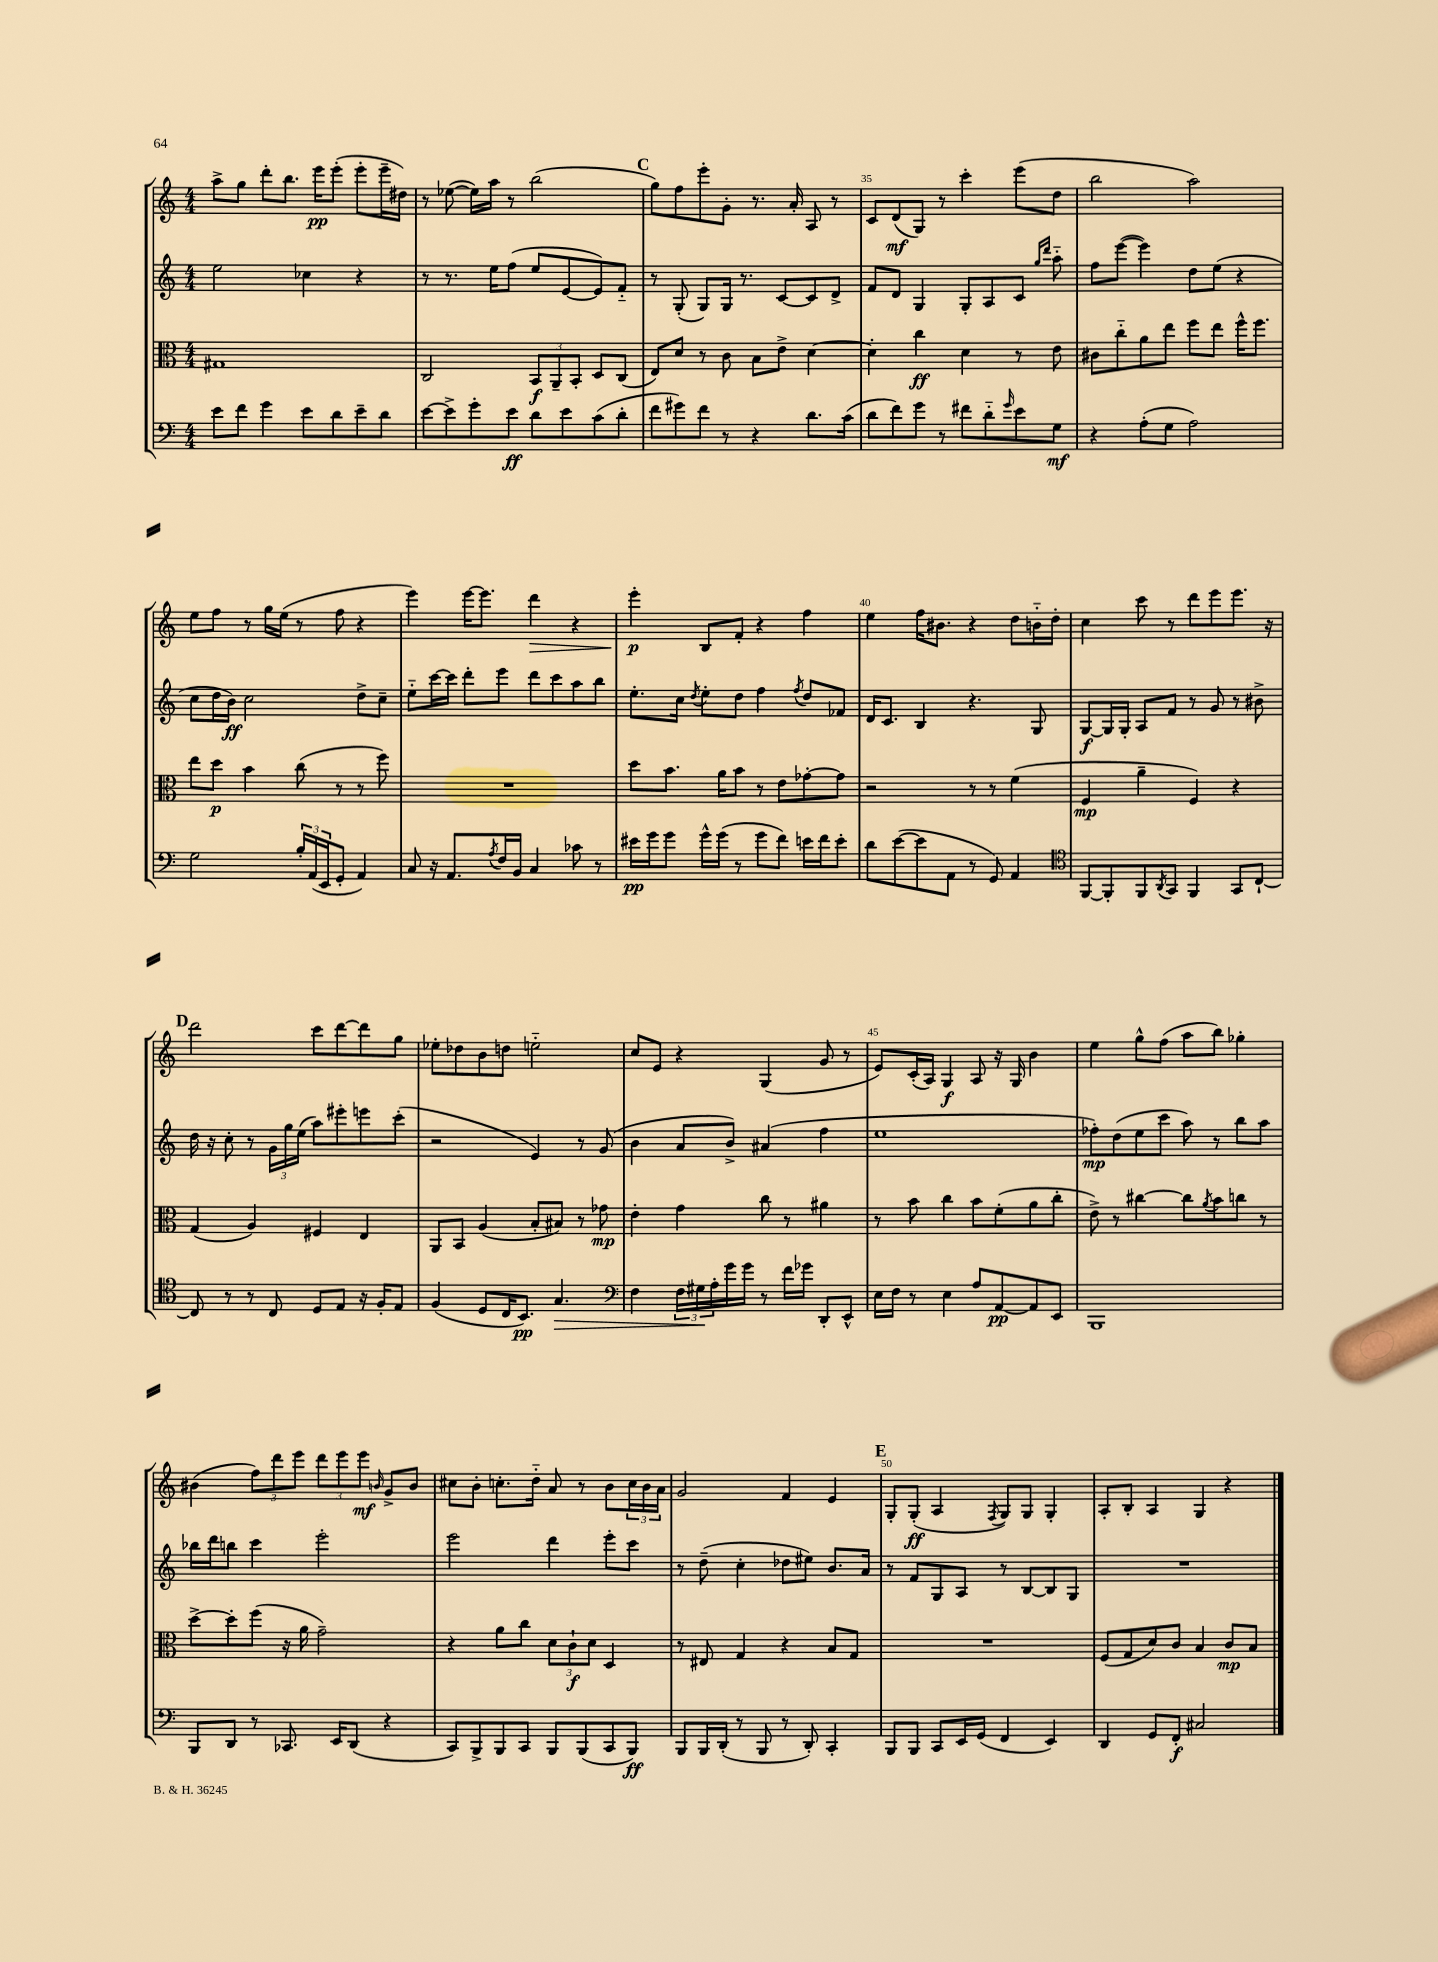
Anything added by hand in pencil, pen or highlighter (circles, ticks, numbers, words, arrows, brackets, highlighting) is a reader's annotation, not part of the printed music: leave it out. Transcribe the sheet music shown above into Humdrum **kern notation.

**kern	**dynam	**kern	**dynam	**kern	**dynam	**kern	**dynam
*part4	*part4	*part3	*part3	*part2	*part2	*part1	*part1
*staff4	*staff4	*staff3	*staff3	*staff2	*staff2	*staff1	*staff1
*clefF4	*	*clefC3	*	*clefG2	*	*clefG2	*
*k[]	*	*k[]	*	*k[]	*	*k[]	*
*M4/4	*	*M4/4	*	*M4/4	*	*M4/4	*
=32	=32	=32	=32	=32	=32	=32	=32
8e\L	.	1G#X	.	2ee\	.	8aa^\L	.
8f\J	.	.	.	.	.	8gg\J	.
4g\	.	.	.	.	.	8ddd'\L	.
.	.	.	.	.	.	8.bb\J	.
8e\L	.	.	.	4cc-X\	.	.	.
.	.	.	.	.	.	16eee\KL	pp
8d\	.	.	.	.	.	(8eee'\J	.
8e~\	.	.	.	4r	.	8eee'\L	.
8d\J	.	.	.	.	.	16eee~\L	.
.	.	.	.	.	.	16dd#X\JJ)	.
=33	=33	=33	=33	=33	=33	=33	=33
[8e\L	.	2C/	.	8r	.	8r	.
8e^\]	.	.	.	8.r	.	([8ee-X\	.
8g'\	.	.	.	.	.	16ee-\LL])	.
.	.	.	.	16ee\KL	.	16aa\JJ	.
8e\J	ff	.	.	(8ff\J	.	8r	.
8d\L	.	12BB/L	f	8ee/L	.	(2bb\	.
.	.	12AA~/	.	.	.	.	.
8e\	.	.	.	[8e/	.	.	.
.	.	12BB'/J	.	.	.	.	.
(8c\	.	8D/L	.	8e/])	.	.	.
8d'\J	.	(8C/J	.	8f/J	.	.	.
!!LO:REH:place=s1:t=C
=34	=34	=34	=34	=34	=34	=34	=34
8f\L	.	8E/L)	.	8r	.	8gg\L)	.
8g#X\)	.	8d/J	.	(8G'/	.	8ff\	.
8f\J	.	8r	.	8G/L)	.	8eee'\	.
8r	.	8c\	.	16G/Jk	.	8g'\J	.
.	.	.	.	8.r	.	.	.
4r	.	8B\L	.	.	.	8.r	.
.	.	8e^\J	.	[8c/L	.	.	.
.	.	.	.	.	.	16a'/	.
8.d\L	.	[4d\	.	8c/]	.	8A/	.
.	.	.	.	8d^/J	.	8r	.
(16c\Jk	.	.	.	.	.	.	.
=35	=35	=35	=35	=35	=35	=35	=35
8d\L	.	4d'\]	.	8f/L	.	8c/L	.
8f\)	.	.	.	8d/J	.	(8d/	mf
8g\J	.	4cc\	ff	4G/	.	8G/J)	.
8r	.	.	.	.	.	8r	.
8f#X\L	.	4d\	.	8G'/L	.	4ccc'\	.
8d\	.	.	.	8A/	.	.	.
16qqg/	.	.	.	.	.	.	.
8e\	.	8r	.	8c/J	.	(8eee\L	.
.	.	.	.	16qqgg/LL	.	.	.
.	.	.	.	16qqddd/JJ	.	.	.
8G\J	mf	8e\	.	8aa\	.	8dd\J	.
=36	=36	=36	=36	=36	=36	=36	=36
4r	.	8c#X\L	.	8ff\L	.	2bb\	.
.	.	8cc\	.	([8eee\J	.	.	.
(8A'\L	.	8a\	.	4eee\])	.	.	.
8G\J	.	8ee\J	.	.	.	.	.
2A\)	.	8ff\L	.	8dd\L	.	2aa\)	.
.	.	8ee\J	.	(8ee\J	.	.	.
.	.	16ff^^\KL	.	4r	.	.	.
.	.	8.ff\J	.	.	.	.	.
!!LO:LB:g=z
=37	=37	=37	=37	=37	=37	=37	=37
2G\	.	8ee\L	.	8cc\L	.	8ee\L	.
.	.	8dd\J	p	16dd\L	.	8ff\J	.
.	.	.	.	16b\JJ)	ff	.	.
.	.	4b\	.	2cc\	.	8r	.
.	.	.	.	.	.	16gg\LL	.
.	.	.	.	.	.	(16ee\JJ	.
24B'/LL	.	(8cc\	.	.	.	8r	.
(24AA/	.	.	.	.	.	.	.
24EE/J	.	.	.	.	.	.	.
8GG'/J	.	8r	.	.	.	8ff\	.
4AA/)	.	8r	.	8dd^\L	.	4r	.
.	.	8ff\)	.	8cc~\J	.	.	.
=38	=38	=38	=38	=38	=38	=38	=38
8C/	.	1r	.	8ee\L	.	4eee\)	.
16r	.	.	.	[16ccc\L	.	.	.
8.AA/L	.	.	.	16ccc\JJ]	.	.	.
.	.	.	.	8ddd'\L	.	[16eee\KL	.
.	.	.	.	.	.	8.eee\J]	.
8qA/	.	.	.	.	.	.	.
16F/L	.	.	.	8eee\J	.	.	.
16BB/JJ	.	.	.	.	.	.	.
!	!	!	!	!	!	!	!LO:HP:b
4C/	.	.	.	8ddd\L	.	4ddd\	>
.	.	.	.	8ccc\	.	.	.
8c-X\	.	.	.	8aa\	.	4r	.
8r	.	.	.	8bb\J	.	.	.
=39	=39	=39	=39	=39	=39	=39	=39
16e#X\LL	pp	8dd\L	.	8.ee'\L	.	4eee'\	p
16g\J	.	.	.	.	.	.	.
8g\J	.	8.b\J	.	.	.	.	.
.	.	.	.	16cc\Jk	.	.	.
.	.	.	.	8qdd/	.	.	.
16g^^\LL	.	.	.	8ee'\L	.	8B/L	]
(16g\JJ	.	16a\KL	.	.	.	.	.
8r	.	8b\J	.	8dd\J	.	8f'/J	.
8g\L	.	8r	.	4ff\	.	4r	.
8f\J)	.	8e\L	.	.	.	.	.
.	.	.	.	8qff/	.	.	.
16en\LL	.	[8g-X'\	.	8dd/L	.	4ff\	.
16f\J	.	.	.	.	.	.	.
8e'\J	.	8g-\J]	.	8f-X/J	.	.	.
=40	=40	=40	=40	=40	=40	=40	=40
8d\L	.	2r	.	16d/KL	.	4ee\	.
.	.	.	.	8.c/J	.	.	.
([8e\	.	.	.	.	.	.	.
8e\]	.	.	.	4B/	.	16ff\KL	.
.	.	.	.	.	.	8.b#X\J	.
8AA\J	.	.	.	.	.	.	.
8r	.	8r	.	4.r	.	4r	.
8GG/)	.	8r	.	.	.	.	.
4AA/	.	(4f\	.	.	.	8dd\L	.
.	.	.	.	8G/	.	16bn\L	.
.	.	.	.	.	.	16dd'\JJ	.
=41	=41	=41	=41	=41	=41	=41	=41
*clefC4	*	*	*	*	*	*	*
[8FF/L	.	4F/	mp	[8G/L	f	4cc\	.
8FF'/]	.	.	.	16G/L]	.	.	.
.	.	.	.	16G'/JJ	.	.	.
8FF/	.	4a~\	.	8A/L	.	8ccc\	.
8qAA/	.	.	.	.	.	.	.
8GG/J	.	.	.	8f/J	.	8r	.
4FF/	.	4F/)	.	8r	.	8ddd\L	.
.	.	.	.	8g/	.	8eee\	.
8GG/L	.	4r	.	8r	.	8.eee\J	.
[8C`/J	.	.	.	8b#X^\	.	.	.
.	.	.	.	.	.	16r	.
!!LO:LB:g=z
!!LO:REH:place=s1:t=D
=42	=42	=42	=42	=42	=42	=42	=42
8C/]	.	(4G/	.	16dd\	.	2ddd\	.
.	.	.	.	16r	.	.	.
8r	.	.	.	8cc'\	.	.	.
8r	.	4A/)	.	8r	.	.	.
8C/	.	.	.	24g\LL	.	.	.
.	.	.	.	24gg\	.	.	.
.	.	.	.	(24ee\JJ	.	.	.
8D/L	.	4F#X/	.	8aa\L)	.	8ccc\L	.
8E/J	.	.	.	8eee#X'\	.	[8ddd\	.
16r	.	4E/	.	8eeen\	.	8ddd\]	.
16F'/KL	.	.	.	.	.	.	.
8E/J	.	.	.	(8ccc'\J	.	8gg\J	.
=43	=43	=43	=43	=43	=43	=43	=43
(4F/	.	8AA/L	.	2r	.	8ee-X'\L	.
.	.	8BB/J	.	.	.	8dd-X\	.
8D/L	.	(4A/	.	.	.	8b\	.
16C/K	.	.	.	.	.	8ddn\J	.
8.BB/J)	pp	.	.	.	.	.	.
.	.	8B'/L	.	4e/)	.	2een\	.
!	!LO:HP:b	!	!	!	!	!	!
4.G/	>	8B#X/J)	.	.	.	.	.
.	.	8r	.	8r	.	.	.
.	.	8g-X\	mp	(8g/	.	.	.
=44	=44	=44	=44	=44	=44	=44	=44
*clefF4	*	*	*	*	*	*	*
4F\	.	4e'\	.	4b\	.	8cc/L	.
.	.	.	.	.	.	8e/J	.
24F\LL	.	4g\	.	8a/L	.	4r	.
24G#X\	.	.	.	.	.	.	.
24A'\	]	.	.	.	.	.	.
16g\	.	.	.	8b^/J)	.	.	.
16g\JJ	.	.	.	.	.	.	.
8r	.	8cc\	.	(4a#X/	.	(4G/	.
16f\LL	.	8r	.	.	.	.	.
16g-X\JJ	.	.	.	.	.	.	.
8DD'/L	.	4a#X\	.	4ff\	.	8g/	.
8EE^^/J	.	.	.	.	.	8r	.
=45	=45	=45	=45	=45	=45	=45	=45
16E\LL	.	8r	.	1ee	.	8e/L)	.
16F\JJ	.	.	.	.	.	.	.
8r	.	8b\	.	.	.	(16c'/L	.
.	.	.	.	.	.	16A/JJ)	.
4E\	.	4cc\	.	.	.	4G/	f
8A/L	.	8b\L	.	.	.	8A/	.
[8AA/	pp	(8f'\	.	.	.	16r	.
.	.	.	.	.	.	16G/	.
8AA/]	.	8a\	.	.	.	4b\	.
8EE/J	.	8cc'\J	.	.	.	.	.
=46	=46	=46	=46	=46	=46	=46	=46
1BBB	.	8e^\)	.	8ff-X'\L)	mp	4ee\	.
.	.	8r	.	(8dd\	.	.	.
.	.	[4cc#X\	.	8ee\	.	8gg^^\L	.
.	.	.	.	8ccc\J	.	(8ff\J	.
.	.	8cc#\L]	.	8aa\)	.	8aa\L	.
.	.	8qa/	.	.	.	.	.
.	.	8b\	.	8r	.	8bb\J)	.
.	.	8ccn\J	.	8bb\L	.	4gg-X'\	.
.	.	8r	.	8aa\J	.	.	.
!!LO:LB:g=z
=47	=47	=47	=47	=47	=47	=47	=47
8BBB/L	.	[8dd^\L	.	16bb-X\LL	.	(4b#X\	.
.	.	.	.	16ddd\J	.	.	.
8DD/J	.	8dd'\]	.	8bbn\J	.	.	.
8r	.	(8ff\J	.	4ccc\	.	12ff\L)	.
.	.	.	.	.	.	12ddd\	.
8.CC-X/	.	16r	.	.	.	.	.
.	.	.	.	.	.	12eee\J	.
.	.	16a\	.	.	.	.	.
.	.	2g~\)	.	2eee'\	.	12ddd\L	.
16EE/KL	.	.	.	.	.	.	.
.	.	.	.	.	.	12eee\	.
(8DD/J	.	.	.	.	.	.	.
.	.	.	.	.	.	12eee\J	mf
.	.	.	.	.	.	16qqbn/	.
4r	.	.	.	.	.	8g^/L	.
.	.	.	.	.	.	8b/J	.
=48	=48	=48	=48	=48	=48	=48	=48
8CC/L)	.	4r	.	2eee\	.	8cc#X\L	.
8BBB^/	.	.	.	.	.	8b'\J	.
8BBB/	.	8a\L	.	.	.	8.ccn'\L	.
8CC/J	.	8cc\J	.	.	.	.	.
.	.	.	.	.	.	16dd\Jk	.
8BBB/L	.	12d\L	.	4ddd\	.	8a/	.
.	.	12c`\	f	.	.	.	.
(8BBB/	.	.	.	.	.	8r	.
.	.	12d\J	.	.	.	.	.
8CC/	.	4D/	.	8eee'\L	.	8b\L	.
8BBB/J)	ff	.	.	8ccc\J	.	24cc\L	.
.	.	.	.	.	.	24b\	.
.	.	.	.	.	.	24a\JJ	.
=49	=49	=49	=49	=49	=49	=49	=49
8BBB/L	.	8r	.	8r	.	2g/	.
16BBB/L	.	8E#X/	.	(8dd~\	.	.	.
(16DD'/JJ	.	.	.	.	.	.	.
8r	.	4G/	.	4cc'\	.	.	.
8BBB/	.	.	.	.	.	.	.
8r	.	4r	.	8dd-X\L	.	4f/	.
8DD'/)	.	.	.	8ee#X\J)	.	.	.
4CC'/	.	8B/L	.	8.b/L	.	4e/	.
.	.	8G/J	.	.	.	.	.
.	.	.	.	16a/Jk	.	.	.
!!LO:REH:place=s1:t=E
=50	=50	=50	=50	=50	=50	=50	=50
8BBB/L	.	1r	.	8r	.	8G'/L	.
8BBB/J	.	.	.	8f/L	.	(8G'/J	ff
8CC/L	.	.	.	8G/	.	4A/	.
16EE/L	.	.	.	8A/J	.	.	.
(16GG/JJ	.	.	.	.	.	.	.
.	.	.	.	.	.	8qF/	.
4FF/	.	.	.	8r	.	8G/L)	.
.	.	.	.	[8B/L	.	8G/J	.
4EE/)	.	.	.	8B/]	.	4G'/	.
.	.	.	.	8G/J	.	.	.
=51	=51	=51	=51	=51	=51	=51	=51
4DD/	.	(8F/L	.	1r	.	8A'/L	.
.	.	8G/	.	.	.	8B'/J	.
8GG/L	.	8d/)	.	.	.	4A/	.
8FF'/J	f	8c/J	.	.	.	.	.
2C#X/	.	4B/	.	.	.	4G/	.
.	.	8c/L	mp	.	.	4r	.
.	.	8B/J	.	.	.	.	.
==	==	==	==	==	==	==	==
*-	*-	*-	*-	*-	*-	*-	*-
